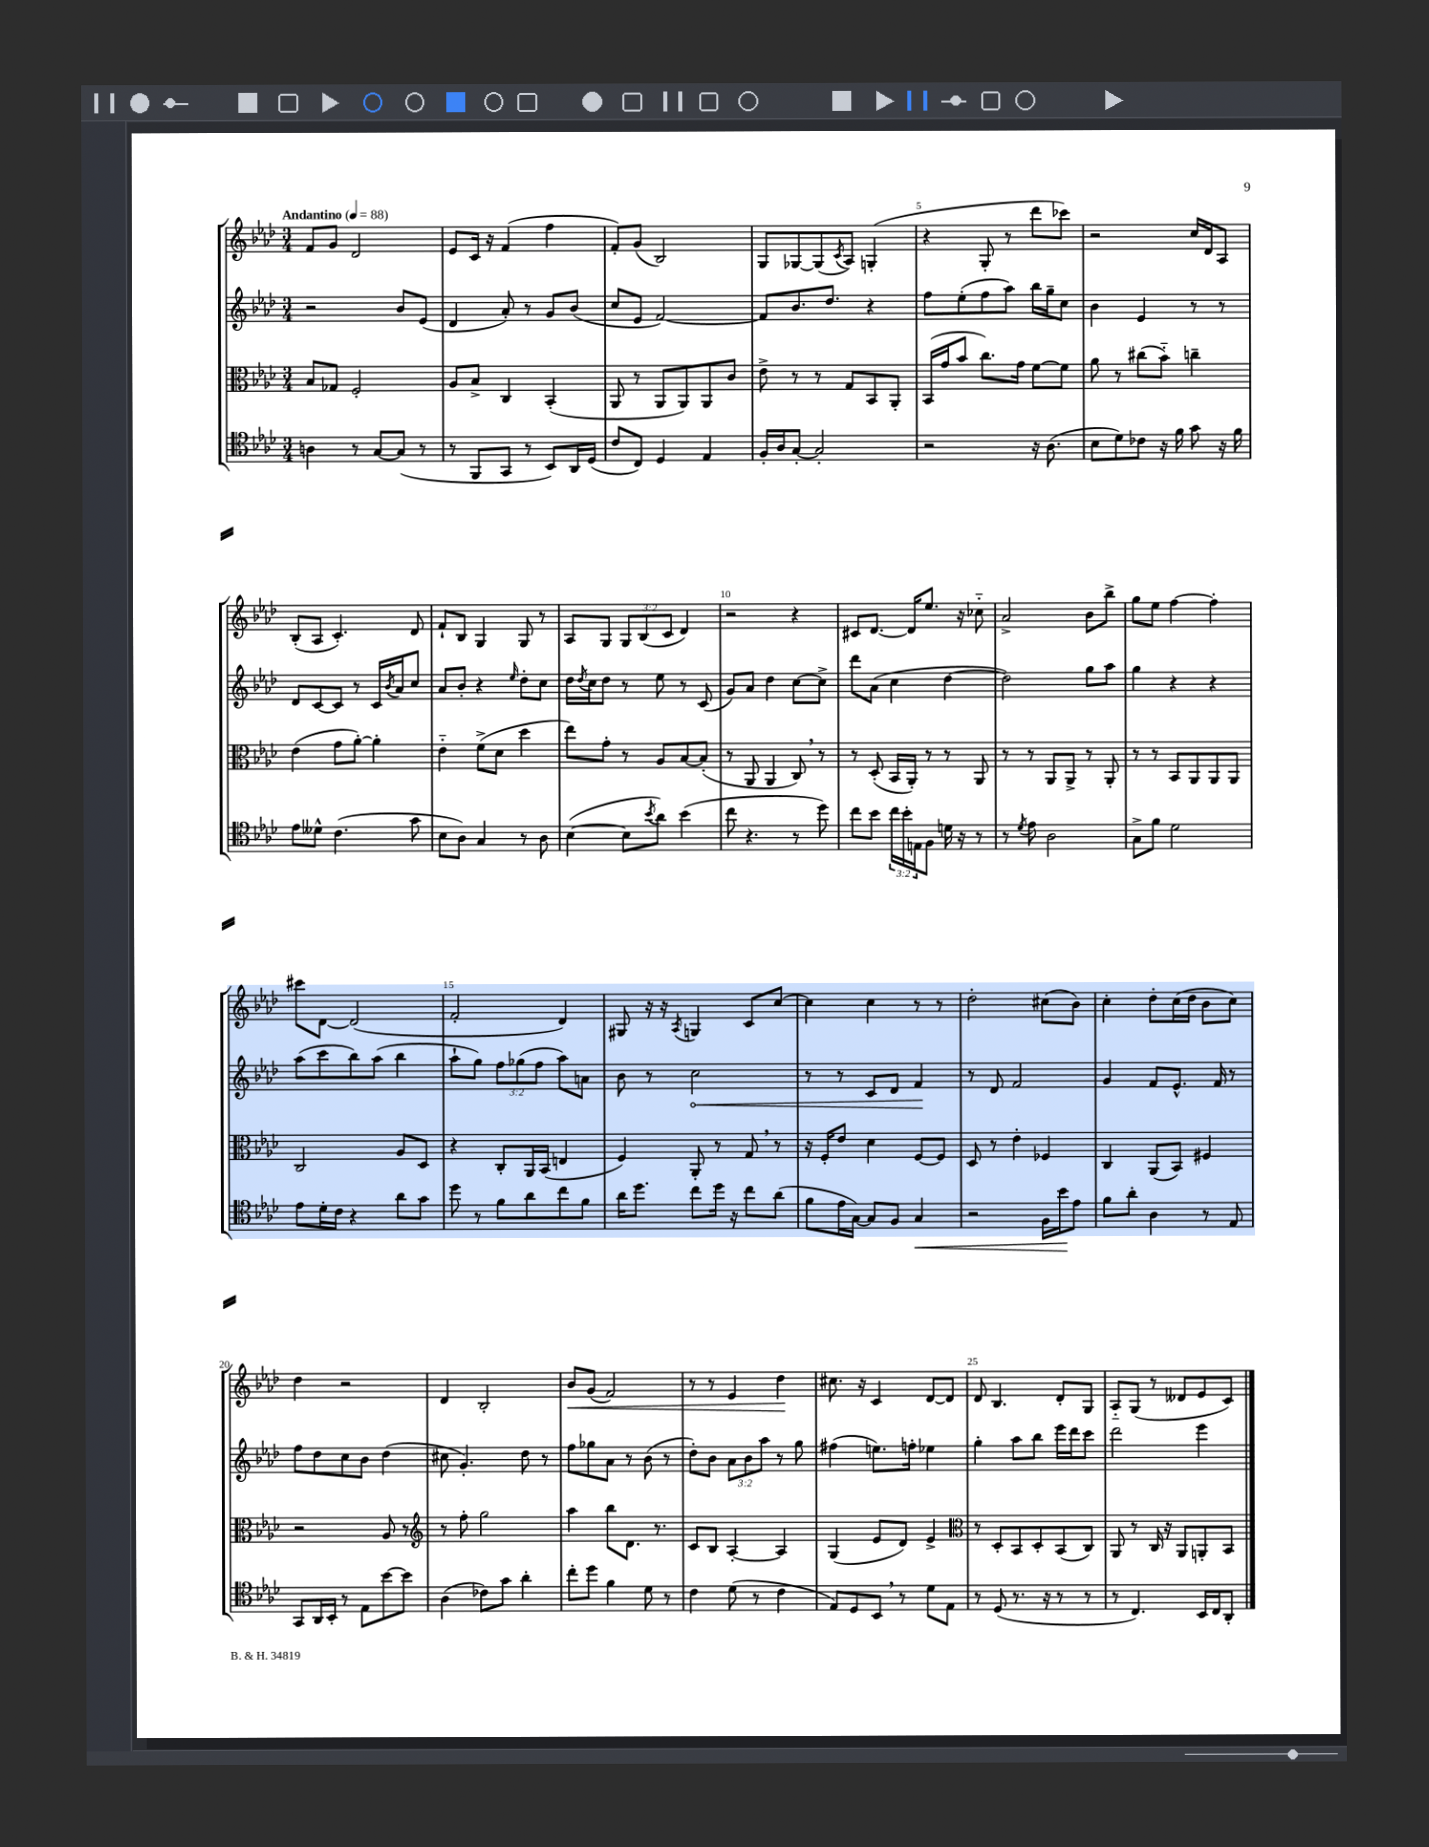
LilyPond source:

<<
\new StaffGroup <<
\new Staff = "s0" {
    \clef treble \key aes \major \numericTimeSignature \time 3/4 \override Staff.TupletNumber.text = #tuplet-number::calc-fraction-text \tempo "Andantino" 4 = 88
    f'8 g'8 des'2 |
    ees'8 c'16 r16 f'4( f''4 |
    f'8-.) g'8( bes2) |
    g8 ges8~ ges8( \acciaccatura { c'8 } aes8) g4-.( |
    r4 g8-. r8 des'''8 ces'''8) |
    r2 c''16 des'16 aes8 |
    bes8-.( aes8 c'4.-.) des'8 |
    f'8-! bes8 g4 g8 r8 |
    aes8 g8 \tuplet 3/2 { g8 bes8( c'8 } des'4) |
    r2 r4 |
    cis'8 des'8.~ des'16 ees''8. r16 ces''8-_ |
    aes'2-> bes'8 bes''8-> |
    g''8 ees''8 f''4~ f''4-. |
    cis'''8 des'8~ des'2( |
    f'2-. des'4) |
    gis8 r16 r16 \acciaccatura { aes8 } g4 c'8 c''8~ |
    c''4 c''4 r8 r8 |
    des''2-. cis''8( bes'8) |
    c''4-. des''8-. c''16( des''16 bes'8 c''8) |
    des''4 r2 |
    des'4 bes2-. |
    bes'8\< g'8( f'2) |
    r8 r8 ees'4 des''4\! |
    cis''8. r16 c'4 des'8~ des'8 |
    des'8 bes4. des'8-. g8 |
    aes8-_ g8( r8 deses'8 ees'8 c'8) \bar "|." |
}
\new Staff = "s1" {
    \clef treble \key aes \major \numericTimeSignature \time 3/4 \override Staff.TupletNumber.text = #tuplet-number::calc-fraction-text
    r2 bes'8 ees'8( |
    des'4 aes'8-.) r8 g'8 bes'8( |
    c''8 ees'8 f'2~) |
    f'8 bes'8. des''8. r4 |
    f''8 ees''8-.( f''8 aes''8) bes''16 g''16-- c''8 |
    bes'4 ees'4 r8 r8 |
    des'8 c'8~ c'8 r8 c'16 \acciaccatura { bes'8 } aes'16 c''8 |
    aes'8 bes'8-. r4 \grace { ees''16 } des''8-. c''8 |
    des''16 \acciaccatura { des''8 } c''16 des''8 r8 ees''8 r8 c'8( |
    g'8) aes'8 des''4 c''8~ c''8-> |
    des'''8 aes'8( c''4 des''4~ |
    des''2) g''8 aes''8 |
    g''4 r4 r4 |
    aes''8( c'''8 bes''8) aes''8( bes''4 |
    aes''8-! g''8) \tuplet 3/2 { f''8 ges''8( f''8 } aes''8) a'8 |
    bes'8 r8 \once \override Hairpin.circled-tip = ##t c''2\< |
    r8 r8 c'8 des'8 f'4\! |
    r8 des'8 f'2 |
    g'4 f'8 ees'8.-^ f'16 r8 |
    f''8 des''8 c''8 bes'8 des''4( |
    cis''8 g'4.-.) des''8 r8 |
    f''8 ges''8 aes'8 r8 bes'8( r8 |
    des''8-.) bes'8 \tuplet 3/2 { aes'8 bes'8 aes''8 } r8 g''8 |
    fis''4( e''8.) f''16-. ees''4 |
    g''4-. aes''8 bes''8 ees'''16 des'''16 c'''8 |
    des'''2 ees'''4 \bar "|." |
}
\new Staff = "s2" {
    \clef alto \key aes \major \numericTimeSignature \time 3/4
    bes8 ges8 f2-. |
    aes8 bes8-> c4 bes,4-.( |
    aes,8 r8 aes,8 aes,8) aes,8 c'8 |
    ees'8-> r8 r8 g8 bes,8 aes,8-. |
    bes,16( g'16 bes'8 c''8.) g'16 f'8~ f'8 |
    aes'8 r8 cis''8( bes'8-_) c''4-- |
    ees'4( g'8 aes'8~-.) aes'4-. |
    ees'4-_ f'8->( des'8 des''4 |
    ees''8) g'8-. r8 aes8 bes8~ bes8-.( |
    r8 aes,8 aes,4 c8) \breathe r8 |
    r8 des8-.( bes,16 aes,16-.) r8 r8 aes,8 |
    r8 r8 aes,8 aes,8-> r8 aes,8-. |
    r8 r8 bes,8 aes,8 aes,8 aes,8 |
    c2 aes8 des8 |
    r4 c8-. aes,16 bes,16( e4 |
    f4) aes,8-. r8 g8 \breathe r8 |
    r16 f16-. ees'8 des'4 f8~ f8 |
    des8 r8 ees'4-. fes4 |
    c4 aes,8( bes,8) fis4 |
    r2 aes8 r8 |
    \clef treble r8 f''8-. g''2 |
    aes''4 bes''8 des'8. r8. |
    c'8 bes8 aes4~-. aes4 |
    g4( ees'8 des'8) ees'4-> |
    \clef alto r8 des8-. bes,8 des8-. bes,8( c8) |
    aes,8 r8 c16 r16 aes,8 a,8-. bes,8 \bar "|." |
}
\new Staff = "s3" {
    \clef tenor \key aes \major \numericTimeSignature \time 3/4 \override Staff.TupletNumber.text = #tuplet-number::calc-fraction-text
    a4 r8 g8~ g8( r8 |
    r8 f,8 g,8 r8 bes,8) aes,16 des16( |
    c'8 c8) des4 ees4 |
    f16-. aes16 g8~-. g2-. |
    r2 r16 aes8.( |
    bes8 des'8) ces'8 r16 f'16 g'8 r16 f'16 |
    ees'8 deses'8-^ c'4.( g'8 |
    bes8 aes8) g4 r8 aes8 |
    bes4~( bes8 \acciaccatura { bes'8 } aes'8) bes'4( |
    c''8 r4. r8 des''8) |
    c''8 bes'8 \tuplet 3/2 { c''16 bes'16-. e16 } f8 d'16 r16 r8 |
    r8 \acciaccatura { des'8 } ees'8 aes2 |
    g8-> f'8 des'2 |
    ees'8 des'16-. c'16 r4 aes'8 g'8 |
    des''8 r8 f'8 aes'8 c''8 f'8 |
    aes'16 des''8. c''8 des''16 r16 c''8 aes'8( |
    f'8 ees'16 g16~) g8 f8 g4\< |
    r2 f16 bes'16\! ees'8 |
    f'8 aes'8-. aes4 r8 ees8 |
    g,8 aes,16 bes,16-. r8 ees8 bes'8~ bes'8 |
    aes4( ces'8) g'8 aes'4-. |
    c''8-. des''8 f'4 des'8 r8 |
    c'4 des'8( r8 c'4 |
    ees8) des8 bes,8 \breathe r8 des'8 ees8 |
    r8 des8( r8. r16 r8 r8 |
    r8 c4.) bes,16 c16 aes,8-. \bar "|." |
}
>>
>>
\layout { \context { \Score \override BarNumber.break-visibility = ##(#f #t #t) barNumberVisibility = #(every-nth-bar-number-visible 5) } }
